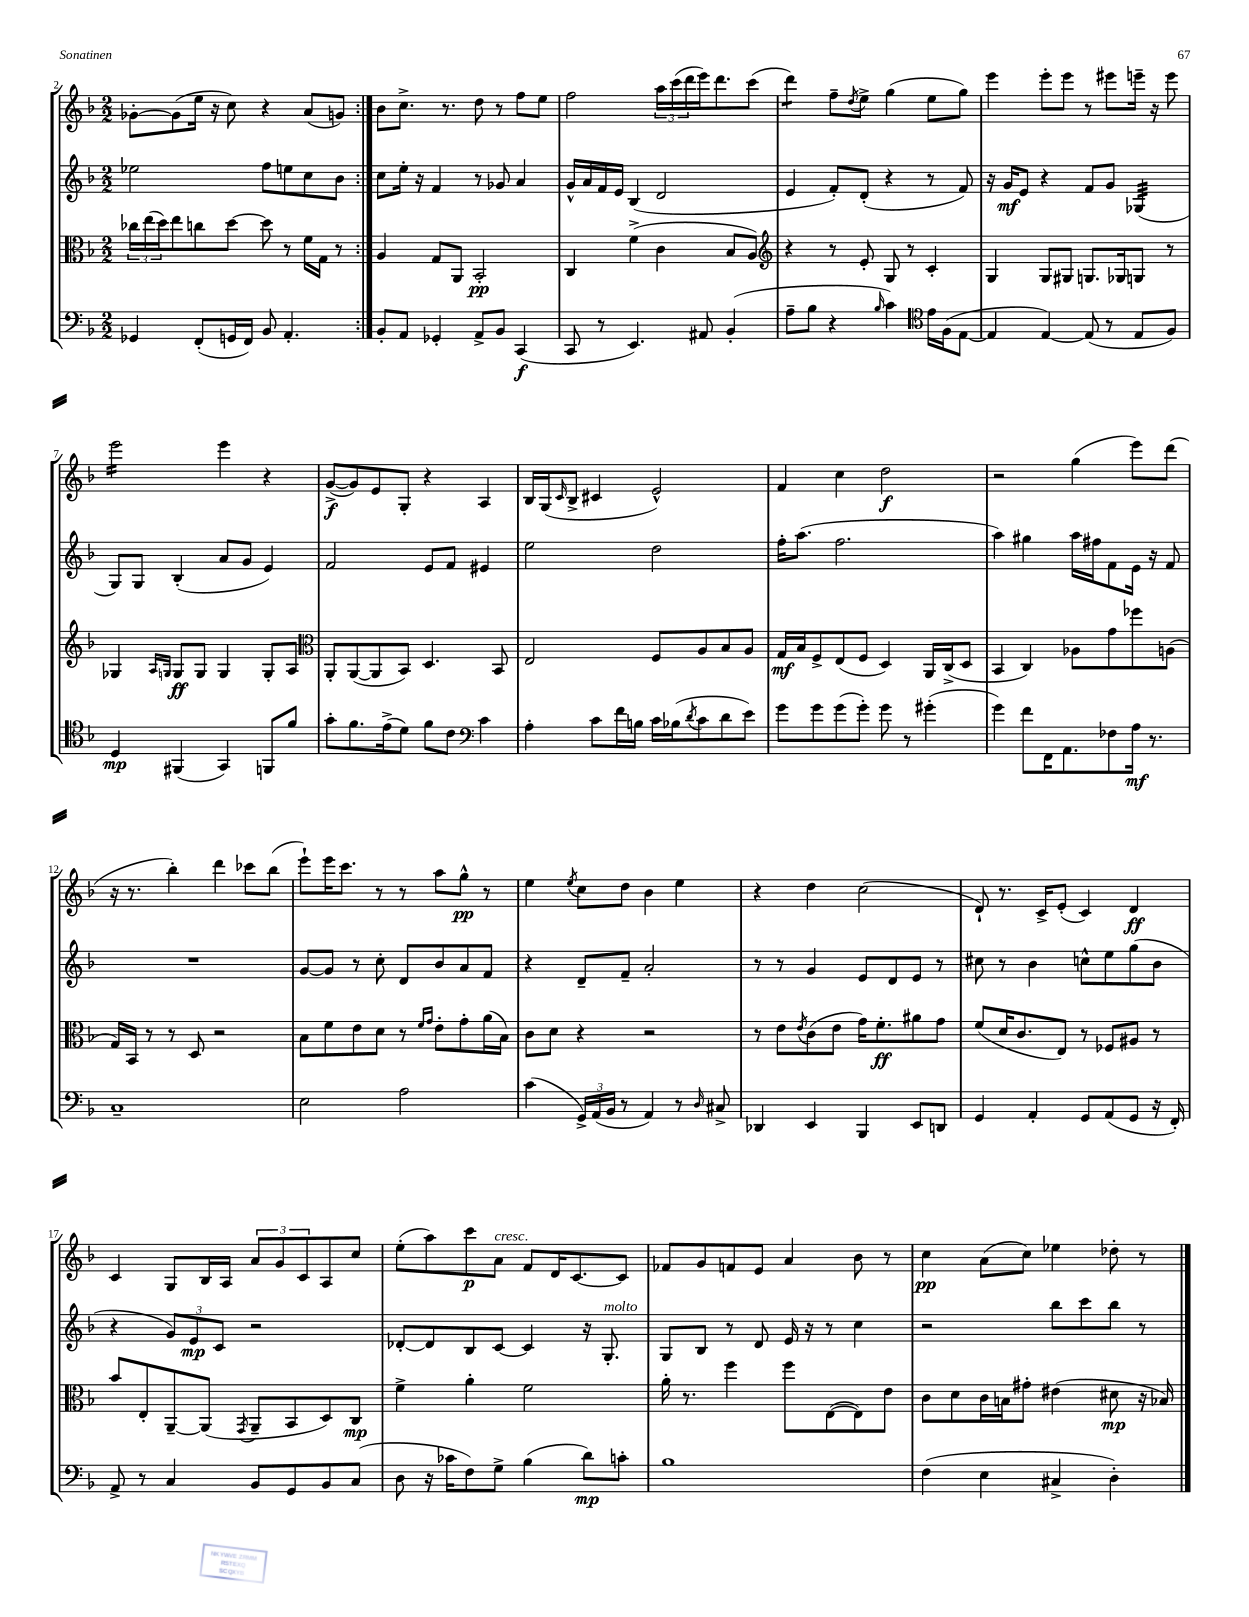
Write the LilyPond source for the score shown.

<<
\new StaffGroup <<
\new Staff = "s0" {
    \clef treble \key f \major \numericTimeSignature \time 2/2
    \repeat volta 2 { ges'8~-. ges'8( e''16 r16 c''8) r4 a'8( g'8) | }
    bes'8 c''8.-> r8. d''8 r8 f''8 e''8 |
    f''2 \tuplet 3/2 { a''16 c'''16( d'''16 } e'''16) d'''8. c'''8( |
    d'''4:8) f''8-- \acciaccatura { d''8 } e''8-> g''4( e''8 g''8) |
    e'''4 e'''8-. e'''8 r8 eis'''8 e'''16-- r16 e'''8 |
    e'''2:16 e'''4 r4 |
    g'8~->\f( g'8) e'8 g8-. r4 a4 |
    bes16 g16( \grace { c'16 } bes8-> cis'4 e'2-^) |
    f'4 c''4 d''2\f |
    r2 g''4( e'''8) d'''8( |
    r16 r8. bes''4-.) d'''4 ces'''8 bes''8( |
    e'''8-!) e'''16 c'''8. r8 r8 a''8 g''8-^\pp r8 |
    e''4 \acciaccatura { e''8 } c''8 d''8 bes'4 e''4 |
    r4 d''4 c''2( |
    d'8-!) r8. c'16-> e'8-.( c'4) d'4\ff |
    c'4 g8 bes16 a16 \tuplet 3/2 { a'8 g'8 c'8 } a8 c''8 |
    e''8-.( a''8) c'''8\p a'8^\markup { \italic "cresc." } f'8 d'16 c'8.~ c'8 |
    fes'8 g'8 f'8 e'8 a'4 bes'8 r8 |
    c''4\pp a'8( c''8) ees''4 des''8-. r8 \bar "|." |
}
\new Staff = "s1" {
    \clef treble \key f \major \numericTimeSignature \time 2/2
    \repeat volta 2 { ees''2 f''8 e''8 c''8 bes'8 | }
    c''8 e''16-. r16 f'4 r8 ges'8 a'4 |
    g'16-^ a'16 f'16 e'16 bes4( d'2 |
    e'4 f'8-.) d'8-.( r4 r8 f'8) |
    r16 g'16\mf e'8 r4 f'8 g'8 ges4:32( |
    g8) g8 bes4-.( a'8 g'8 e'4) |
    f'2 e'8 f'8 eis'4 |
    e''2 d''2 |
    f''16-. a''8.( f''2. |
    a''4) gis''4 a''16 fis''16 f'8 e'16 r16 f'8 |
    R1 |
    g'8~ g'8 r8 c''8-. d'8 bes'8 a'8 f'8 |
    r4 d'8-- f'8-- a'2-. |
    r8 r8 g'4 e'8 d'8 e'8 r8 |
    cis''8 r8 bes'4 c''8-^ e''8 g''8( bes'8 |
    r4 \tuplet 3/2 { g'8) e'8\mp c'8 } r2 |
    des'8~-. des'8 bes8 c'8~ c'4 r16 g8.-.^\markup { \italic "molto" } |
    g8 bes8 r8 d'8 e'16 r16 r8 c''4 |
    r2 bes''8 c'''8 bes''8 r8 \bar "|." |
}
\new Staff = "s2" {
    \clef alto \key f \major \numericTimeSignature \time 2/2
    \repeat volta 2 { \tuplet 3/2 { ces''16 e''16( d''16) } e''8 c''8 d''8~ d''8 r8 f'16 g16 r8 | }
    a4 g8 a,8 bes,2-.\pp |
    c4 f'4->( c'4 bes8 a8) |
    \clef treble r4 r8 e'8-. g8 r8 c'4-. |
    g4 g8 gis8 g8. ges16 g8 r8 |
    ges4 \grace { a16 g16 } g8\ff g8 g4 g8-. a8 |
    \clef alto a,8-. a,8~( a,8 bes,8) d4. bes,8 |
    e2 f8 a8 bes8 a8 |
    g16\mf bes16 f8-> e8( f8 d4) a,16 c16->( d8 |
    bes,4 c4) aes8 g'8 fes''8 a8( |
    g16) bes,16 r8 r8 d8 r2 |
    bes8 f'8 e'8 d'8 r8 \grace { f'16 g'16 } e'8-. g'8-. a'16( bes16) |
    c'8 d'8 r4 r2 |
    r8 e'8 \acciaccatura { e'8 } c'8( e'8 g'16) f'8.-.\ff ais'8 g'8 |
    f'8( d'16 c'8. e8) r8 fes8 ais8 r8 |
    bes'8 e8-. a,8~-- a,8( \acciaccatura { g,8 } a,8-- bes,8 d8) c8\mp |
    f'4-> a'4-. f'2 |
    a'16-. r8. f''4 f''8 e8~( e8) e'8 |
    c'8 d'8 c'16 b16 gis'8-. eis'4( dis'8\mp r16 bes16) \bar "|." |
}
\new Staff = "s3" {
    \clef bass \key f \major \numericTimeSignature \time 2/2
    \repeat volta 2 { ges,4 f,8-.( g,16 f,16) bes,8 a,4.-. | }
    bes,8-. a,8 ges,4-. a,8-> bes,8 c,4\f( |
    c,8 r8 e,4.) ais,8 bes,4-.( |
    a8-- bes8 r4 \grace { bes16 } c'4) \clef tenor e'16 f16( e8~ |
    e4 e4~) e8( r8 e8 f8) |
    d4\mp fis,4( g,4) f,8 f'8 |
    g'8-. f'8. e'16->( d'8) f'8 c'8 \clef bass c'4 |
    a4-. c'8 f'16 b16 c'16 bes16( \acciaccatura { d'8 } c'8 d'8 e'8) |
    g'8 g'8 g'8( g'8-.) g'8 r8 gis'4-.( |
    g'4) f'8 f,16 a,8. fes8 a16\mf r8. |
    c1-- |
    e2 a2 |
    c'4( \tuplet 3/2 { g,16->) a,16( bes,16 } r8 a,4) r8 \grace { d16 } cis8-> |
    des,4 e,4 bes,,4 e,8 d,8 |
    g,4 a,4-. g,8 a,8( g,8 r16 f,16-.) |
    a,8-> r8 c4 bes,8 g,8 bes,8 c8( |
    d8 r16 ces'16 f8) g8-> bes4( d'8\mp) c'8-. |
    bes1 |
    f4( e4 cis4-> d4-.) \bar "|." |
}
>>
>>
\layout { \context { \Score currentBarNumber = #2 } }
